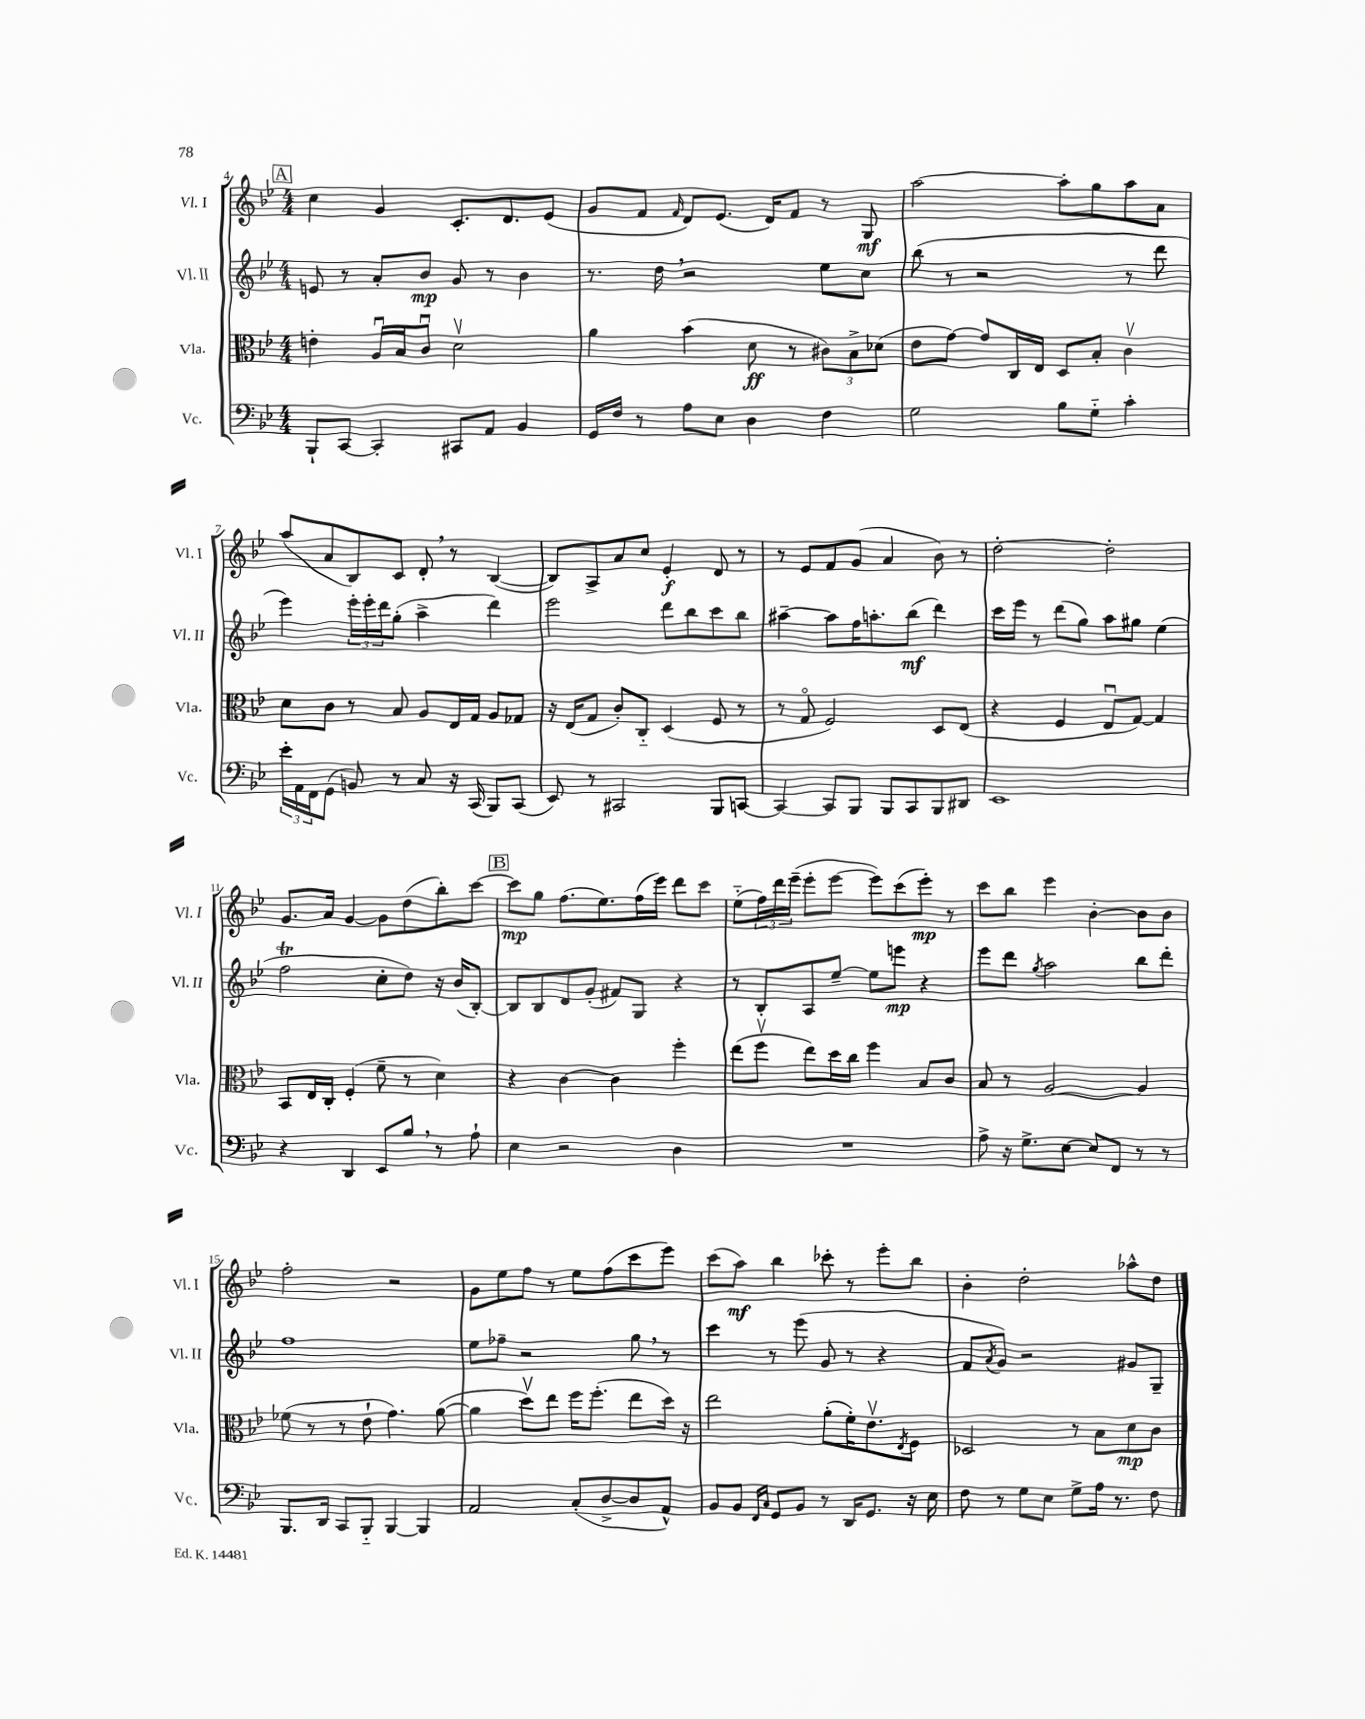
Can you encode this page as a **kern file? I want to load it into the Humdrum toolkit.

**kern	**kern	**kern	**kern
*staff4	*staff3	*staff2	*staff1
*clefF4	*clefC3	*clefG2	*clefG2
*k[b-e-]	*k[b-e-]	*k[b-e-]	*k[b-e-]
*M4/4	*M4/4	*M4/4	*M4/4
8BBB-`/L	4e'\	8e/	4cc\
[8CC/J	.	8r	.
4CC'/]	16Au/LL	8a'/L	4g/
.	16B-/J	.	.
.	8cu/J	8b-/J	.
8CC#/L	2dv\	8g/	8.c'/L
8AA/J	.	8r	.
.	.	.	8.d/
4BB-/	.	4b-\	.
.	.	.	(8e-/J
=	=	=	=
16GG/LL	4a\	8.r	8g/L
16F/JJ	.	.	.
8r	.	.	8f/J
.	.	16dd\	.
.	.	.	16qqf/
8A\L	(4b-\	2r	8d/L)
8E-\J	.	.	(8.e-/J
4D\	8d\	.	.
.	.	.	16d/LK)
.	8r	.	8f/J
4F\	12c#\L)	8ee-\L	8r
.	12B-^\	.	.
.	.	8cc\J	8G/
.	(12d-\J	.	.
=	=	=	=
2G\	8e-\L	(8bb-\	[2aa\
.	[8g\J)	8r	.
.	8g/]L	2r	.
.	16C/L	.	.
.	16E-/JJ	.	.
8B-\L	8D/L	.	8aa'\]L
8G'~\J	8B-'/J	.	8gg\
4c'\	4cv\	8r	8aa\
.	.	8ddd\	8a\J
=	=	=	=
24e-'\LL	8d\L	4eee-\)	(8aa/L
24AA\	.	.	.
24FF\J	.	.	.
(8GG\J	8c\J	.	8a/
8BB/)	8r	24eee-'\LL	8B-/)
.	.	24eee-'\	.
.	.	24ddd\J	.
8r	8B-/	(8gg'\J	8c/J
8C/	8A/L	4aa^\	8d'/
16r	16E-/L	.	8r
(16CC/	16G/JJ	.	.
8BBB-/L)	8A/L	4ddd\)	([4B-/
(8CC/J	8G-/J	.	.
=	=	=	=
8EE-/)	16r	2eee-\	8B-/]L)
.	(16E-/LK	.	.
8r	8G/J	.	8A^/
2CC#/	8c'/L)	.	8a/
.	8C'~/J	.	8cc/J
.	(4D/	8ddd\L	4e-'/
.	.	8bb-\	.
8BBB-/L	8F/	8ccc\	8d/
[8CC/J	8r	8bb-\J	8r
=	=	=	=
4CC/_	8r	[4aa#~\	8r
.	8Go/	.	8e-/L
8CC/]L	2F/)	8aa#\]L	8f/
8BBB-/J	.	16ff\K	(8g/J
.	.	8.aa'\	.
8BBB-/L	.	.	4a/
8CC/	.	(8bb-\J	.
8BBB-/	8D/L	4ddd\)	8b-\)
8DD#/J	(8E-/J	.	8r
=	=	=	=
1EE-	4r	16ccc\LL	[2dd'\
.	.	16eee-\JJ	.
.	.	8r	.
.	4F/	(8ddd\L	.
.	.	8gg\J)	.
.	8E-u/L	8aa\L	2dd'\]
.	[8G/J)	8gg#\J	.
.	4G/]	(4ee-\	.
=	=	=	=
4r	8BB-/L	2ff\	8.g/L
.	16E-/L	.	.
.	16C'/JJ	.	16a/Jk
4DD/	(4F'/	.	[4g/
8EE-/L	8f~\	8cc'\L	8g\]L
8B-/J	8r	8dd\J)	(8dd\
8r	4d\)	16r	8bb-'\)
.	.	(16b-/LK	.
8A`\	.	[8B-'/J)	[8ccc\J
=	=	=	=
4E-\	4r	8B-/]L	8ccc\]L
.	.	8B-/	8gg\J
2r	[4c\	8d/	(8.ff\L
.	.	(8g'/J	.
.	.	.	8.ee-\)
.	4c\]	8f#/L)	.
.	.	8G/J	(16ff\L
.	.	.	16eee-\JJ)
4D\	4ff'\	4r	8ddd\L
.	.	.	8ccc\J
=	=	=	=
1r	(8ee-\L	8r	(8ee-'~\L
.	8ffv\J	8B-'/L	24ff\L)
.	.	.	24ddd\
.	.	.	(24eee-~\JJ
.	8ee-\L)	8A/	8eee-'\L
.	16dd\L	[8ee-~/J	[8eee-\J
.	16cc\JJ	.	.
.	4ff\	8ee-\]L	8eee-\]L)
.	.	8eee\J	(8ccc\
.	8B-/L	4r	8eee-'\J)
.	8c/J	.	8r
=	=	=	=
8A^\	8B-/	8eee-\L	8ccc\L
16r	8r	8ddd\J	8bb-\J
8.G^\L	.	.	.
.	.	8qgg/	.
.	[2A/	2aa\	4eee-\
[8E-\J	.	.	.
8E-/]L	.	.	[4b-'\
8FF/J	.	.	.
8r	4A/]	8bb-\L	8b-\]L
8r	.	8ddd'\J	8b-\J
=	=	=	=
8.BBB-/L	(8f-\	1ff	2ff'\
.	8r	.	.
16DD/Jk	.	.	.
8CC/L	8r	.	.
8BBB-'~/J	8e-`\	.	.
[4BBB-/	4.g\)	.	2r
4BBB-/]	.	.	.
.	([8a\	.	.
=	=	=	=
2AA/	4a\]	8ee-\L	8g\L
.	.	8ff-~\J	8ee-\
.	8ddv\L)	2r	8ff\J
.	8ee-\J	.	8r
(8C'/L	16ff\LK	.	8ee-\L
.	(8.ff'\J	.	.
[8D^/	.	.	(8ff\
8D/]	8ee-\L	8gg\	8ccc\
8AA^^/J)	16dd\Jk)	8r	8eee-\J)
.	16r	.	.
=	=	=	=
8BB-/L	2ee-\	4ccc\	(8ccc\L
8BB-/J	.	.	8aa\J)
16qqFF/LL	.	.	.
16qqC/JJ	.	.	.
8GG/L	.	8r	4bb-\
8BB-/J	.	(8eee-\	.
8r	(8a'\L	8g/	8ccc-'\
16DD/LK	16f'\K)	8r	8r
8.GG/J	8.e-v\	.	.
.	.	4r	8eee-'\L
.	8qE-/	.	.
16r	8F\J	.	8bb-\J
16E-\	.	.	.
=	=	=	=
8F\	2D-/	8f/L	4b-'\
.	.	8qa/	.
8r	.	8g/J)	.
8G\L	.	2r	2dd'\
8E-\J	.	.	.
8G^\L	8r	.	.
16A\Jk	8B-\L	.	.
8.r	.	.	.
.	8d\	8g#/L	8aa-^^\L
8F\	8c\J	8G~/J	8dd\J
==	==	==	==
*-	*-	*-	*-
